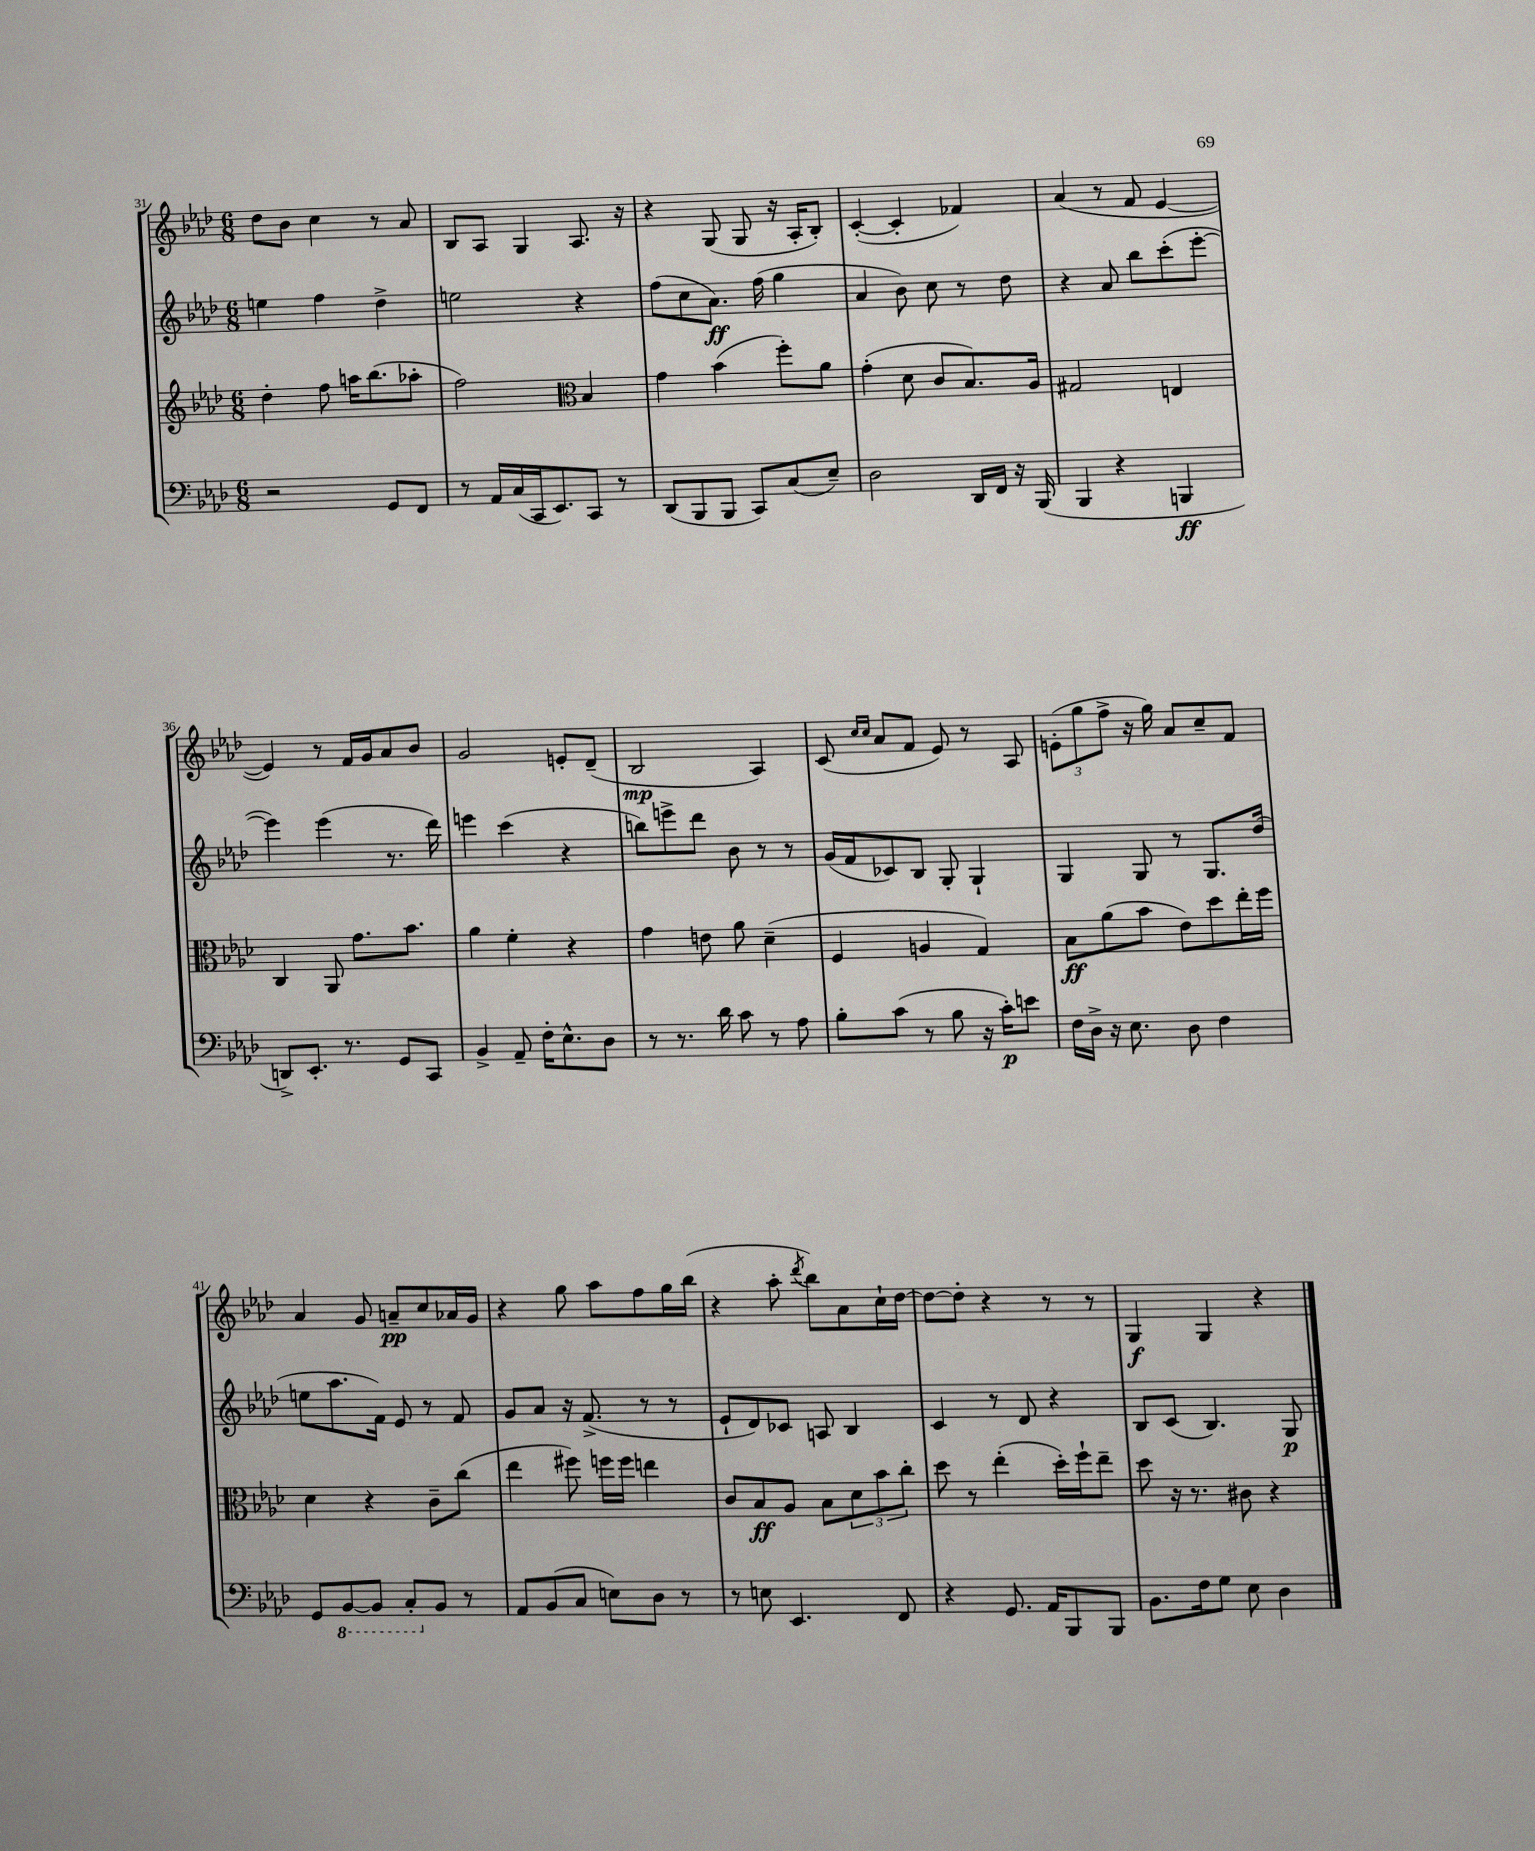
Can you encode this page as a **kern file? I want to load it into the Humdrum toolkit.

**kern	**kern	**kern	**kern
*staff4	*staff3	*staff2	*staff1
*clefF4	*clefG2	*clefG2	*clefG2
*k[b-e-a-d-]	*k[b-e-a-d-]	*k[b-e-a-d-]	*k[b-e-a-d-]
*M6/8	*M6/8	*M6/8	*M6/8
2r	4dd-'	4ee	8dd-
.	.	.	8b-
.	8ff	4ff	4cc
.	16aa	.	.
.	(8.bb-	.	.
8GG	.	4dd-^	8r
8FF	8aa-'	.	8a-
=	=	=	=
8r	2ff)	2ee	8B-
16AA-	.	.	8A-
(16C	.	.	.
16CC	.	.	4G
8.EE-)	.	.	.
*	*clefC3	*	*
8CC	4B-	4r	8.A-
8r	.	.	.
.	.	.	16r
=	=	=	=
(8DD-	4g	(8ff	4r
8BBB-	.	8cc	.
8BBB-	(4b-	8.a-)	(8G
8CC)	.	.	8G
.	.	(16ff	.
(8C	8ff')	4gg	16r
.	.	.	16A-'
8E-~)	8a-	.	8B-')
=	=	=	=
2D-	(4g'	4a-	([4c'
.	8d-	8b-)	4c']
.	8c	8cc	.
16DD-	8.B-)	8r	4f-)
16FF	.	.	.
16r	.	8dd-	.
(16BBB-	16A-	.	.
=	=	=	=
4BBB-	2G#	4r	(4a-
4r	.	8a-	8r
.	.	8bb-	8f
4BBB	4E	(8ccc'	[4e-
.	.	[8eee-'	.
=	=	=	=
8DD^)	4C	4eee-])	4e-])
8.EE-'	.	.	.
.	8AA-	(4eee-	8r
8.r	.	.	.
.	8.g	.	16f
.	.	.	16g
8GG	.	8.r	8a-
.	8.b-	.	.
8CC	.	.	8b-
.	.	16ddd-)	.
=	=	=	=
4BB-^	4a-	4eee	2g
8AA-~	4f'	(4ccc	.
16F'	.	.	.
8.E-^^	.	.	.
.	4r	4r	8e'
8D-	.	.	(8d-~
=	=	=	=
8r	4g	8bb)	2B-
8.r	.	8eee^	.
.	8e	8ddd-	.
16d-	.	.	.
8c	8a-	8b-	.
8r	(4d-~	8r	4A-)
8A-	.	8r	.
=	=	=	=
8B-'	4F	(16g	(8c
.	.	16f	.
.	.	.	16qqcc
.	.	.	16qqcc
(8c	.	8c-)	8a-
8r	4A	8B-	8f
8B-	.	8G'	8e-)
16r	4G)	4G`	8r
16c')	.	.	.
8e	.	.	8A-
=	=	=	=
16F	8B-	4G	(12e'
16D-^	.	.	.
.	.	.	12gg
16r	(8a-	.	.
.	.	.	12ff^
8.E-	.	.	.
.	8b-	8G	16r
.	.	.	16gg)
8D-	8e-)	8r	8a-
4F	8dd-	8.G	8cc~
.	16ee-'	.	8f
.	16ff	(16dd-	.
=	=	=	=
8GG	4d-	8ee	4a-
[8BBB-	.	8.aa-	.
8BBB-]	4r	.	8g
.	.	16f)	.
8CC'	.	8e-	8a~
8BB-	8c~	8r	8cc
8r	(8cc	8f	16a-
.	.	.	16g
=	=	=	=
8AA-	4ee-	8g	4r
(8BB-	.	8a-	.
8C	8ff#)	16r	8gg
.	.	(8.f^	.
8E)	16ff	.	8aa-
.	16ff	.	.
8D-	4ee	8r	8ff
8r	.	8r	16gg
.	.	.	(16bb-
=	=	=	=
8r	8c	8e-`	4r
8E	8B-	8d-)	.
4.EE-	8A-	8c-	8aa-'
.	.	.	8qddd-
.	8B-	8A	8bb-)
.	12d-	4B-	8a-
.	12b-	.	.
8FF	.	.	16cc`
.	12cc'	.	.
.	.	.	[16dd-
=	=	=	=
4r	8dd-	4c	8dd-_
.	8r	.	8dd-']
8.GG	(4ee-'	8r	4r
.	.	8d-	.
16AA-	.	.	.
8BBB-	16dd-')	4r	8r
.	16ff`	.	.
8BBB-	8ee-~	.	8r
=	=	=	=
8.BB-	8dd-	8B-	4G
.	16r	(8c	.
16F	8.r	.	.
8G	.	4.B-)	4G
8E-	8c#	.	.
4D-	4r	.	4r
.	.	8G	.
==	==	==	==
*-	*-	*-	*-
